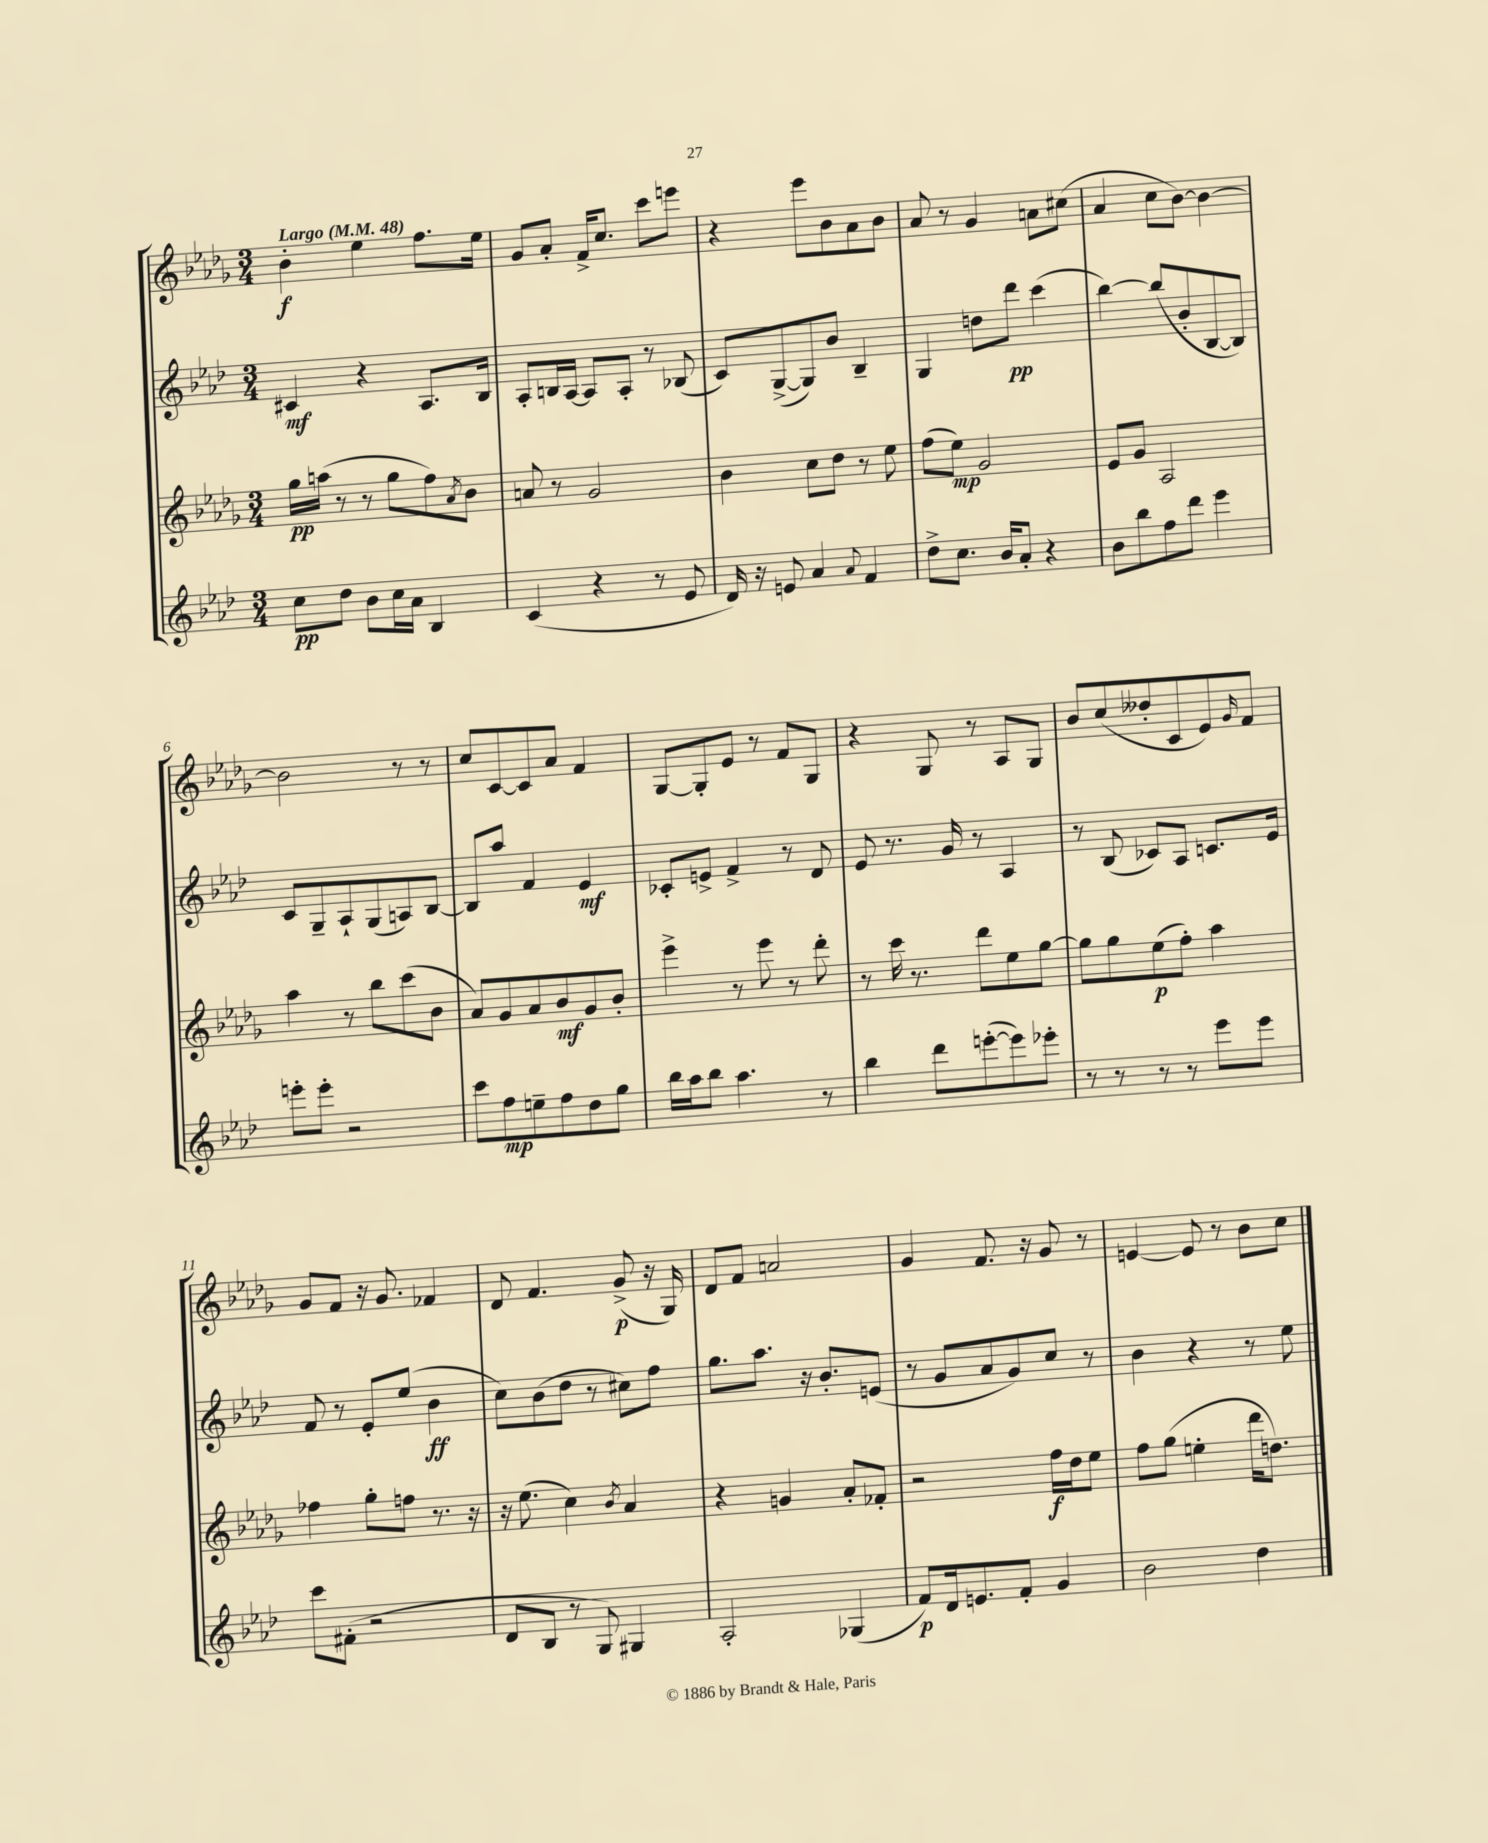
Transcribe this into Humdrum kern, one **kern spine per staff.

**kern	**dynam	**kern	**dynam	**kern	**dynam	**kern	**dynam
*part4	*part4	*part3	*part3	*part2	*part2	*part1	*part1
*staff4	*staff4	*staff3	*staff3	*staff2	*staff2	*staff1	*staff1
*clefG2	*	*clefG2	*	*clefG2	*	*clefG2	*
*k[b-e-a-d-]	*	*k[b-e-a-d-g-]	*	*k[b-e-a-d-]	*	*k[b-e-a-d-g-]	*
*M3/4	*	*M3/4	*	*M3/4	*	*M3/4	*
*MM48	*	*MM48	*	*MM48	*	*MM48	*
=1	=1	=1	=1	=1	=1	=1	=1
!	!	!	!	!	!	!LO:TX:a:B:t=Largo	!
8cc\L	pp	16gg-\LL	pp	4c#X/	mf	4b-'\	f
.	.	(16aan\JJ	.	.	.	.	.
8dd-\J	.	8r	.	.	.	.	.
8b-\L	.	8r	.	4r	.	4ee-\	.
16cc\L	.	8gg-\L	.	.	.	.	.
16a-\JJ	.	.	.	.	.	.	.
4B-/	.	8ff\)	.	8.A-/L	.	8.ff\L	.
.	.	8qa-/	.	.	.	.	.
.	.	8b-\J	.	.	.	.	.
.	.	.	.	16B-/Jk	.	16ee-\Jk	.
=2	=2	=2	=2	=2	=2	=2	=2
(4c/	.	8an/	.	8A-'/L	.	8g-/L	.
.	.	8r	.	16Bn/L	.	8a-'/J	.
.	.	.	.	[16A-/JJ	.	.	.
4r	.	2g-/	.	8A-/L]	.	16f^/KL	.
.	.	.	.	.	.	8.cc/J	.
.	.	.	.	8A-'/J	.	.	.
8r	.	.	.	8r	.	8ccc\L	.
8e-/	.	.	.	(8B-X/	.	8eeen\J	.
=3	=3	=3	=3	=3	=3	=3	=3
16d-/)	.	4b-\	.	8c/L)	.	4r	.
16r	.	.	.	.	.	.	.
8en/	.	.	.	([8G^/	.	.	.
4a-/	.	8cc\L	.	8G/])	.	8eee-\L	.
.	.	8dd-\J	.	8b-/J	.	8b-\	.
8qqa-/	.	.	.	.	.	.	.
4f/	.	8r	.	4B-~/	.	8a-\	.
.	.	8ee-\	.	.	.	8b-\J	.
=4	=4	=4	=4	=4	=4	=4	=4
8dd-^\L	.	(8ff\L	.	4G/	.	8a-/	.
8.cc\J	.	8ee-\J)	mp	.	.	8r	.
.	.	2g-/	.	8ddn\L	.	4g-/	.
16b-/KL	.	.	.	.	.	.	.
8a-'/J	.	.	.	8ddd-\J	pp	.	.
4r	.	.	.	(4ccc\	.	8an\L	.
.	.	.	.	.	.	(8cc#X\J	.
=5	=5	=5	=5	=5	=5	=5	=5
8b-\L	.	8e-/L	.	[4bb-\)	.	4a-/	.
8bb-\	.	8g-/J	.	.	.	.	.
8ff\	.	2A-/	.	(8bb-/L]	.	8cc\L	.
8ddd-\J	.	.	.	8b-'/	.	[8b-\J)	.
4eee-\	.	.	.	[8B-/	.	4b-\_	.
.	.	.	.	8B-/J])	.	.	.
!!LO:LB:g=z
=6	=6	=6	=6	=6	=6	=6	=6
8eeen'\L	.	4aa-\	.	8c/L	.	2b-\]	.
8eee'\J	.	.	.	8G~/	.	.	.
2r	.	8r	.	8A-`/	.	.	.
.	.	8bb-\L	.	(8G/	.	.	.
.	.	(8ccc\	.	8An/)	.	8r	.
.	.	8b-\J	.	[8B-/J	.	8r	.
=7	=7	=7	=7	=7	=7	=7	=7
8ccc\L	.	8a-/L)	.	8B-/L]	.	8cc/L	.
8ff\	mp	8g-/	.	8aa-/J	.	[8c/	.
8een~\	.	8a-/	.	4f/	.	8c/]	.
8ff\	.	8b-/	mf	.	.	8a-/J	.
8dd-\	.	8g-/	.	4e-/	mf	4f/	.
8gg\J	.	8b-'/J	.	.	.	.	.
=8	=8	=8	=8	=8	=8	=8	=8
16bb-\LL	.	4eee-^\	.	8c-X'/L	.	[8G-/L	.
16aa-\J	.	.	.	.	.	.	.
8bb-\J	.	.	.	8en^/J	.	8G-'/]	.
4.aa-\	.	8r	.	4f^/	.	8e-/J	.
.	.	8eee-\	.	.	.	8r	.
.	.	8r	.	8r	.	8f/L	.
8r	.	8ddd-'\	.	8d-/	.	8G-/J	.
=9	=9	=9	=9	=9	=9	=9	=9
4bb-\	.	8r	.	8e-/	.	4r	.
.	.	16ccc\	.	8.r	.	.	.
.	.	8.r	.	.	.	.	.
8ddd-\L	.	.	.	.	.	8G-/	.
.	.	.	.	16g/	.	.	.
([8eeen'\	.	8ddd-\L	.	8r	.	8r	.
8eee\])	.	8ee-\	.	4A-/	.	8A-/L	.
8eee-X'\J	.	[8gg-\J	.	.	.	8G-/J	.
=10	=10	=10	=10	=10	=10	=10	=10
8r	.	8gg-\L]	.	8r	.	8b-/L	.
8r	.	8gg-\	.	(8B-/	.	(8cc/	.
8r	.	(8ee-\	p	8c-X/L)	.	8dd--X'/	.
8r	.	8ff'\J)	.	8A-/J	.	8c/	.
8eee-\L	.	4aa-\	.	8.cn/L	.	8e-/)	.
.	.	.	.	.	.	16qqg-/	.
8eee-\J	.	.	.	.	.	8f/J	.
.	.	.	.	16e-/Jk	.	.	.
!!LO:LB:g=z
=11	=11	=11	=11	=11	=11	=11	=11
8ccc\L	.	4ff-X\	.	8f/	.	8g-/L	.
(8f#X'\J	.	.	.	8r	.	8f/J	.
2r	.	8gg-'\L	.	8e-'/L	.	16r	.
.	.	.	.	.	.	8.g-/	.
.	.	8ffn\J	.	(8ee-/J	.	.	.
.	.	8.r	.	4b-\	ff	4f-X/	.
.	.	16r	.	.	.	.	.
=12	=12	=12	=12	=12	=12	=12	=12
8d-/L	.	16r	.	8cc\L)	.	8d-/	.
.	.	(8.ee-\	.	.	.	.	.
8B-/J	.	.	.	(8b-\	.	4.f/	.
8r	.	4cc\)	.	8dd-\J	.	.	.
8G/)	.	.	.	8r	.	.	.
.	.	8qb-/	.	.	.	.	.
4G#X/	.	4a-/	.	8cc#X\L)	.	(8g-^/	p
.	.	.	.	8ff\J	.	16r	.
.	.	.	.	.	.	16G-/)	.
=13	=13	=13	=13	=13	=13	=13	=13
2A-'/	.	4r	.	8.gg\L	.	8d-/L	.
.	.	.	.	.	.	8f/J	.
.	.	.	.	8.aa-\J	.	.	.
.	.	4gn/	.	.	.	2an/	.
.	.	.	.	16r	.	.	.
.	.	.	.	8.b-'/L	.	.	.
(4G-X/	.	8a-'/L	.	.	.	.	.
.	.	8f-X'/J	.	(8en/J	.	.	.
=14	=14	=14	=14	=14	=14	=14	=14
8f/L)	p	2r	.	8r	.	4g-/	.
16d-/k	.	.	.	8g/L	.	.	.
8.en/	.	.	.	.	.	.	.
.	.	.	.	8a-/	.	8.f/	.
8f'/J	.	.	.	8g/)	.	.	.
.	.	.	.	.	.	16r	.
4g/	.	16ff\LL	f	8cc/J	.	8g-/	.
.	.	16dd-\J	.	.	.	.	.
.	.	8ee-\J	.	8r	.	8r	.
=15	=15	=15	=15	=15	=15	=15	=15
2b-\	.	8ff\L	.	4b-\	.	[4en/	.
.	.	(8gg-\J	.	.	.	.	.
.	.	4een'\	.	4r	.	8e/]	.
.	.	.	.	.	.	8r	.
4dd-\	.	16ddd-\KL	.	8r	.	8b-\L	.
.	.	8.ddn\J)	.	.	.	.	.
.	.	.	.	8ee-\	.	8cc\J	.
==	==	==	==	==	==	==	==
*-	*-	*-	*-	*-	*-	*-	*-
